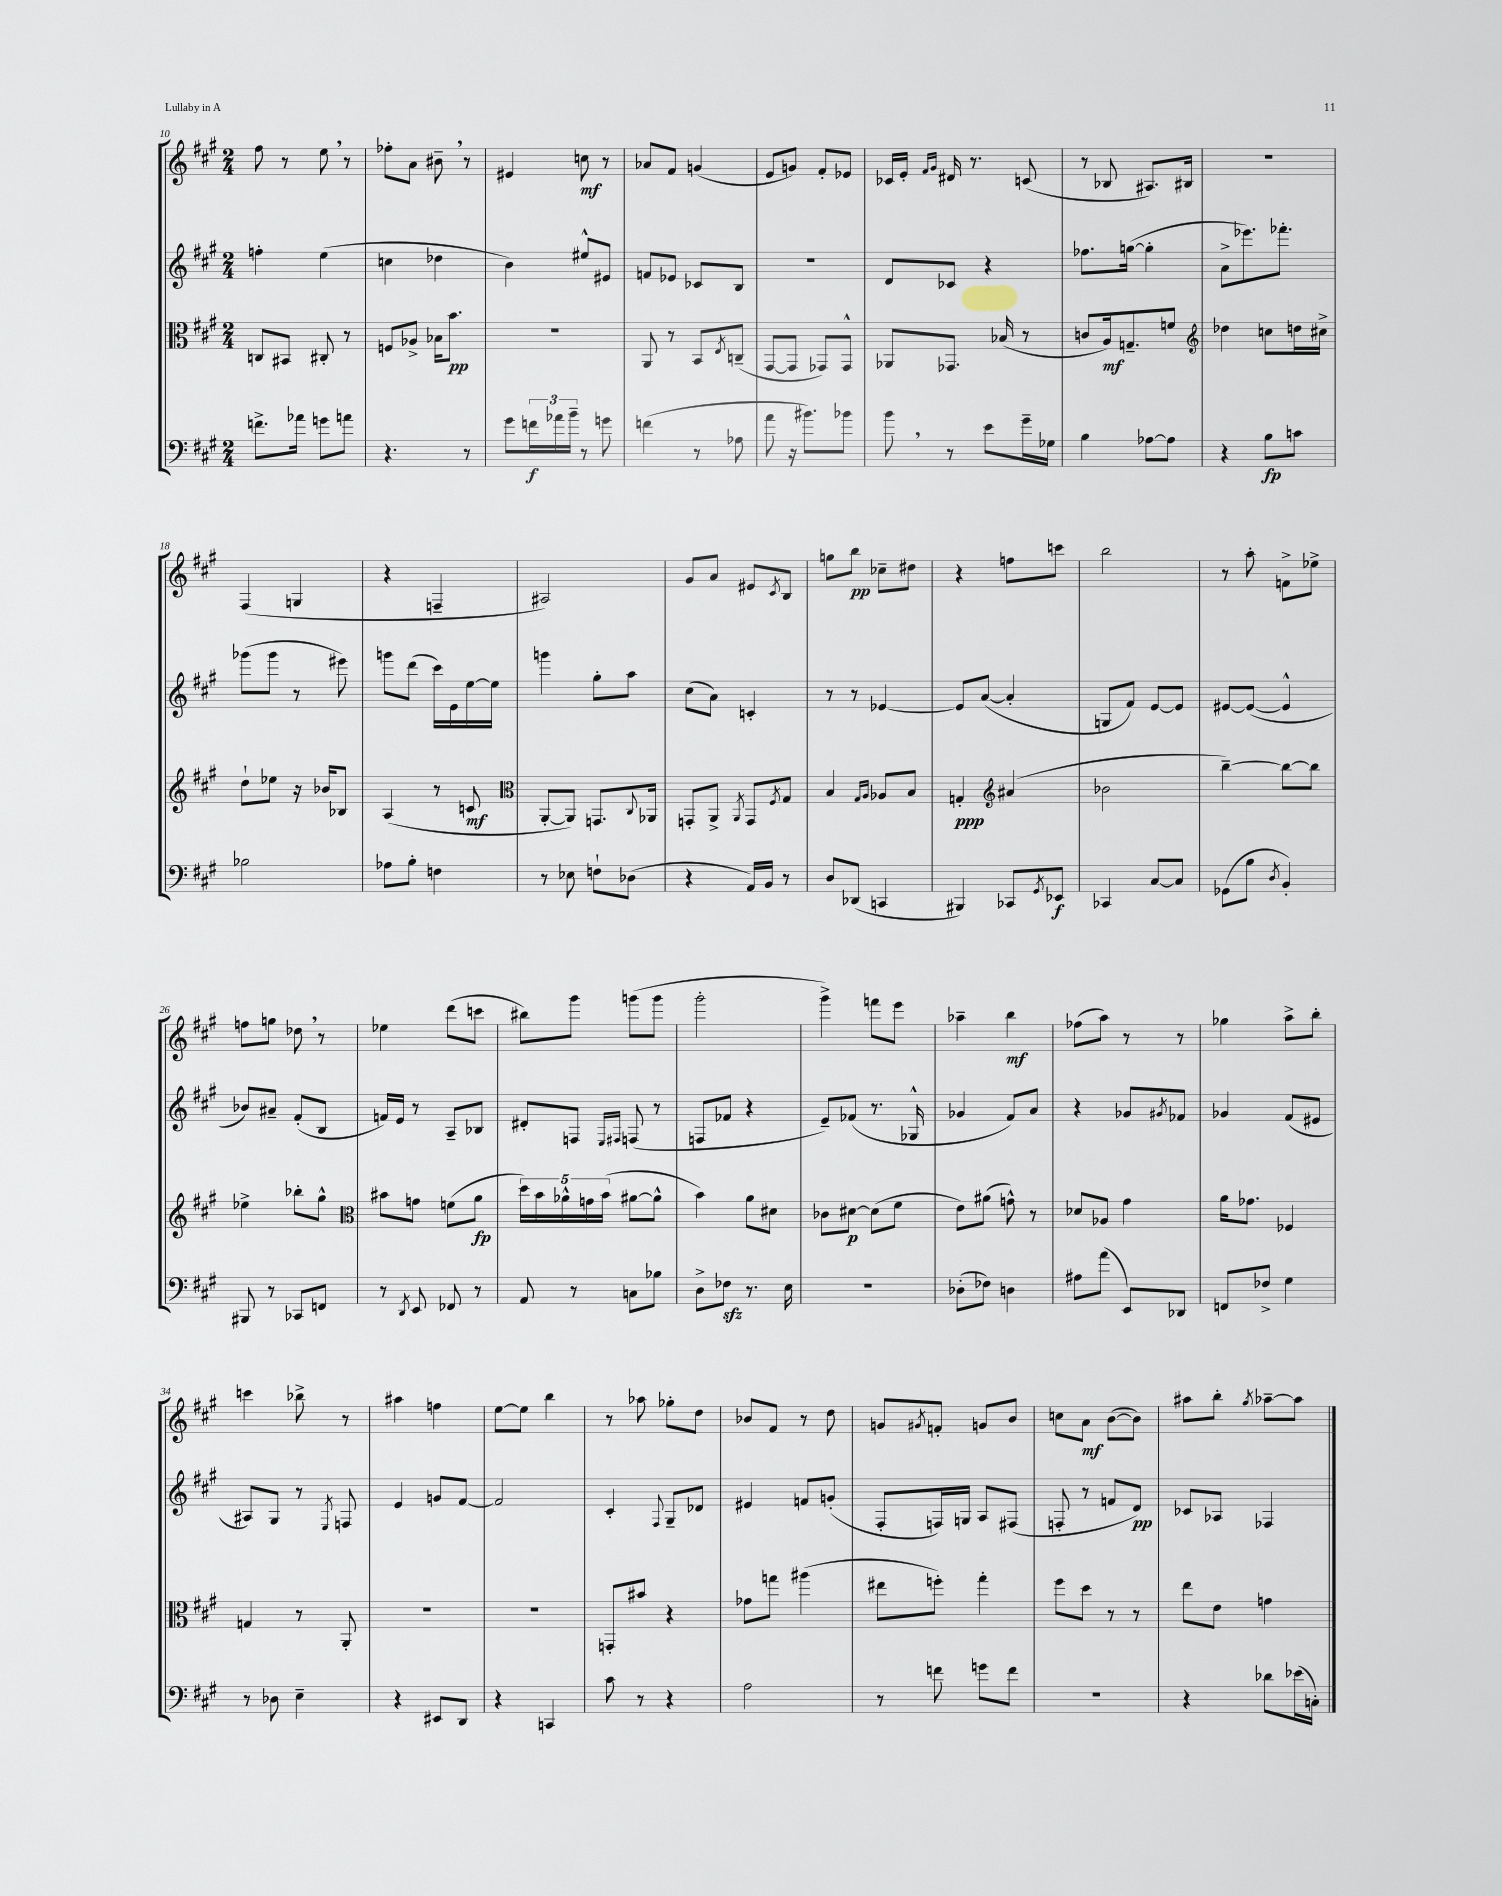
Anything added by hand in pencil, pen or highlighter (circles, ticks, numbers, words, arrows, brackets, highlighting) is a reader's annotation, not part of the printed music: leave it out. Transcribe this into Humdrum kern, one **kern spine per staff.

**kern	**dynam	**kern	**dynam	**kern	**dynam	**kern	**dynam
*part4	*part4	*part3	*part3	*part2	*part2	*part1	*part1
*staff4	*staff4	*staff3	*staff3	*staff2	*staff2	*staff1	*staff1
*clefF4	*	*clefC3	*	*clefG2	*	*clefG2	*
*k[f#c#g#]	*	*k[f#c#g#]	*	*k[f#c#g#]	*	*k[f#c#g#]	*
*M2/4	*	*M2/4	*	*M2/4	*	*M2/4	*
=10	=10	=10	=10	=10	=10	=10	=10
8.fn^\L	.	8Cn/L	.	4ffn'\	.	8ff#\	.
.	.	8BB#X/J	.	.	.	8r	.
16a-X\Jk	.	.	.	.	.	.	.
8gn\L	.	8C#X'/	.	(4ee\	.	8ee,\	.
8an\J	.	8r	.	.	.	8r	.
=11	=11	=11	=11	=11	=11	=11	=11
4.r	.	8Fn/L	.	4ccn\	.	8ff-X'\L	.
.	.	8A-X^/J	.	.	.	8a\J	.
.	.	16B-X\KL	.	4dd-X\	.	8b#X~,\	.
.	.	8.b\J	pp	.	.	.	.
8r	.	.	.	.	.	8r	.
=12	=12	=12	=12	=12	=12	=12	=12
8g#\L	.	2r	.	4b\)	.	4e#X/	.
24fn\L	f	.	.	.	.	.	.
24a-X\	.	.	.	.	.	.	.
24b~\JJ	.	.	.	.	.	.	.
8r	.	.	.	8ee#X^^/L	.	8ccn\	mf
8gn\	.	.	.	8e#X/J	.	8r	.
=13	=13	=13	=13	=13	=13	=13	=13
(4fn\	.	8AA/	.	8fn/L	.	8a-X/L	.
.	.	8r	.	8e-X/J	.	8f#/J	.
8r	.	8BB/L	.	8c-X/L	.	(4gn/	.
.	.	8qE/	.	.	.	.	.
8A-X\	.	(8Cn~/J	.	8B/J	.	.	.
=14	=14	=14	=14	=14	=14	=14	=14
8a\	.	[8GG#/L	.	2r	.	8e/L	.
16r	.	8GG#/J]	.	.	.	8gn/J)	.
8.b#X\L)	.	.	.	.	.	.	.
.	.	8GG-X/L)	.	.	.	8f#'/L	.
8b-X\J	.	8GG-^^/J	.	.	.	8e-X/J	.
=15	=15	=15	=15	=15	=15	=15	=15
8b,\	.	8AA-X/L	.	8d/L	.	16c-X/LL	.
.	.	.	.	.	.	16e'/JJ	.
.	.	.	.	.	.	16qqf#/LL	.
.	.	.	.	.	.	16qqg#/JJ	.
8r	.	8.GG-X/J	.	8c-X/J	.	16d#X/	.
.	.	.	.	.	.	8.r	.
8e\L	.	.	.	4r	.	.	.
.	.	(16B-X/	.	.	.	.	.
16g#~\L	.	8r	.	.	.	(8cn/	.
16G-X\JJ	.	.	.	.	.	.	.
=16	=16	=16	=16	=16	=16	=16	=16
4B\	.	8cn/L	.	8.ff-X\L	.	8r	.
.	.	16A/k)	mf	.	.	8B-X/	.
.	.	8.Gn~/	.	([16ggn\Jk	.	.	.
[8A-X\L	.	.	.	4gg'\]	.	8.A#X/L)	.
8A-\J]	.	8fn/J	.	.	.	.	.
.	.	.	.	.	.	16B#X/Jk	.
=17	=17	=17	=17	=17	=17	=17	=17
*	*	*clefG2	*	*	*	*	*
4r	.	4dd-X\	.	8a^\L	.	2r	.
.	.	.	.	8.eee-X\)	.	.	.
8B\L	fp	8ccn\L	.	.	.	.	.
.	.	.	.	8.fff-X'\J	.	.	.
8cn\J	.	16ddn\L	.	.	.	.	.
.	.	16cc#X^\JJ	.	.	.	.	.
!!LO:LB:g=z
=18	=18	=18	=18	=18	=18	=18	=18
2B-X\	.	8dd`\L	.	(8ggg-X\L	.	(4F#/	.
.	.	8ee-X\J	.	8ggg-\J	.	.	.
.	.	16r	.	8r	.	4Gn/	.
.	.	16b-X/KL	.	.	.	.	.
.	.	8B-X/J	.	8eee#X\)	.	.	.
=19	=19	=19	=19	=19	=19	=19	=19
8A-X\L	.	(4A/	.	8gggn\L	.	4r	.
8B'\J	.	.	.	(8ddd\J	.	.	.
4Fn\	.	8r	.	16ccc#\LL)	.	4Fn~/	.
.	.	.	.	16e\	.	.	.
.	.	8cn/	mf	[16ee\	.	.	.
.	.	.	.	16ee\JJ]	.	.	.
=20	=20	=20	=20	=20	=20	=20	=20
*	*	*clefC3	*	*	*	*	*
8r	.	[8AA'/L	.	4gggn\	.	2A#X/)	.
8E-X\	.	8AA/J])	.	.	.	.	.
8Fn`\L	.	8.GGn/L	.	8gg#'\L	.	.	.
(8D-X\J	.	.	.	8aa\J	.	.	.
.	.	8qqC#/	.	.	.	.	.
.	.	16AA-X/Jk	.	.	.	.	.
=21	=21	=21	=21	=21	=21	=21	=21
4r	.	8GGn'/L	.	(8cc#\L	.	8g#/L	.
.	.	8AA^/J	.	8a\J)	.	8a/J	.
.	.	8qAA/	.	.	.	.	.
16AA/LL)	.	8GG/L	.	4cn'/	.	8e#X/L	.
16BB/JJ	.	.	.	.	.	.	.
.	.	8qF#/	.	.	.	8qc#/	.
8r	.	8G#/J	.	.	.	8B/J	.
=22	=22	=22	=22	=22	=22	=22	=22
8D/L	.	4B/	.	8r	.	8ggn\L	.
(8DD-X/J	.	.	.	8r	.	8bb\J	pp
.	.	16qqG#/LL	.	.	.	.	.
.	.	16qqA/JJ	.	.	.	.	.
4CCn/	.	8A-X/L	.	[4e-X/	.	8cc-X~\L	.
.	.	8B/J	.	.	.	8dd#X\J	.
=23	=23	=23	=23	=23	=23	=23	=23
4BBB#X/)	.	4Gn'/	ppp	8e-/L]	.	4r	.
.	.	.	.	([8a/J	.	.	.
*	*	*clefG2	*	*	*	*	*
8CC-X/L	.	(4a#X/	.	4a'/]	.	8ffn\L	.
8qGG#/	.	.	.	.	.	.	.
8EE-X/J	f	.	.	.	.	8cccn\J	.
=24	=24	=24	=24	=24	=24	=24	=24
4CC-X/	.	2b-X\	.	8Gn/L	.	2bb\	.
.	.	.	.	8f#/J)	.	.	.
[8C#/L	.	.	.	[8e/L	.	.	.
8C#/J]	.	.	.	8e/J]	.	.	.
=25	=25	=25	=25	=25	=25	=25	=25
(8GG-X\L	.	[4bb~\)	.	[8e#X/L	.	8r	.
8B\J	.	.	.	(8e#/J_	.	8aa'\	.
8qD/	.	.	.	.	.	.	.
4BB'/)	.	8bb\L_	.	4e#^^/]	.	8fn^\L	.
.	.	8bb\J]	.	.	.	8ee-X^\J	.
!!LO:LB:g=z
=26	=26	=26	=26	=26	=26	=26	=26
8BBB#X/	.	4ee-X^\	.	8b-X/L)	.	8ffn\L	.
8r	.	.	.	8a#X~/J	.	8ggn\J	.
8CC-X/L	.	8bb-X'\L	.	(8f#'/L	.	8dd-X,\	.
8FFn/J	.	8gg#^^\J	.	8B/J	.	8r	.
=27	=27	=27	=27	=27	=27	=27	=27
*	*	*clefC3	*	*	*	*	*
8r	.	8b#X\L	.	16fn/LL)	.	4ee-X\	.
.	.	.	.	16e/JJ	.	.	.
8qDD/	.	.	.	.	.	.	.
8EE/	.	8gn\J	.	8r	.	.	.
8FF-X/	.	(8fn\L	.	8A~/L	.	(8ddd\L	.
8r	.	8a\J	fp	8B-X/J	.	8cccn\J	.
=28	=28	=28	=28	=28	=28	=28	=28
8AA/	.	20dd\LL)	.	8d#X'/L	.	8bb#X\L)	.
.	.	20b\	.	.	.	.	.
.	.	20a-X^^\	.	.	.	.	.
8r	.	.	.	8Fn/J	.	8ggg#\J	.
.	.	20gn\	.	.	.	.	.
.	.	(20b\JJ	.	.	.	.	.
.	.	.	.	16qqE/LL	.	.	.
.	.	.	.	16qqF#X/JJ	.	.	.
8Cn\L	.	[8a#X\L	.	(8Fn/	.	(8gggn\L	.
8B-X\J	.	8a#^^\J]	.	8r	.	8ggg\J	.
=29	=29	=29	=29	=29	=29	=29	=29
8D^\L	.	4b\)	.	8Fn/L	.	2ggg#'\	.
8F-Xzz\J	.	.	.	8f-X/J	.	.	.
8.r	.	8a\L	.	4r	.	.	.
.	.	8d#X\J	.	.	.	.	.
16E\	.	.	.	.	.	.	.
=30	=30	=30	=30	=30	=30	=30	=30
2r	.	8c-X\L	.	8e~/L)	.	4ggg#^\)	.
.	.	[8d#X\J	p	(8f-X/J	.	.	.
.	.	(8d#\L]	.	8.r	.	8fffn\L	.
.	.	8f#\J	.	.	.	8eee\J	.
.	.	.	.	16G-X^^/	.	.	.
=31	=31	=31	=31	=31	=31	=31	=31
(8D-X'\L	.	8e\L)	.	4g-X/	.	4aa-X~\	.
8F-X\J)	.	(8a#X\J	.	.	.	.	.
4Dn\	.	8gn^^\)	.	8f#/L)	.	4bb\	mf
.	.	8r	.	8a/J	.	.	.
=32	=32	=32	=32	=32	=32	=32	=32
8A#X\L	.	8d-X/L	.	4r	.	(8ff-X\L	.
(8a\J	.	8A-X/J	.	.	.	8aa\J)	.
8EE/L)	.	4g#\	.	8g-X/L	.	8r	.
.	.	.	.	8qg#X/	.	.	.
8DD-X/J	.	.	.	8f-X/J	.	8r	.
=33	=33	=33	=33	=33	=33	=33	=33
8FFn/L	.	16a\KL	.	4g-X/	.	4gg-X\	.
.	.	8.g-X\J	.	.	.	.	.
8F-X^/J	.	.	.	.	.	.	.
4G#\	.	4F-X/	.	(8f#/L	.	8aa^\L	.
.	.	.	.	8e#X/J	.	8bb'\J	.
!!LO:LB:g=z
=34	=34	=34	=34	=34	=34	=34	=34
8r	.	4Gn/	.	8A#X/L)	.	4cccn\	.
8D-X\	.	.	.	8G#/J	.	.	.
4E~\	.	8r	.	8r	.	8bb-X^\	.
.	.	.	.	8qE/	.	.	.
.	.	8AA'/	.	8Fn/	.	8r	.
=35	=35	=35	=35	=35	=35	=35	=35
4r	.	2r	.	4e/	.	4aa#X\	.
8EE#X/L	.	.	.	8gn/L	.	4ffn\	.
8DD/J	.	.	.	[8f#/J	.	.	.
=36	=36	=36	=36	=36	=36	=36	=36
4r	.	2r	.	2f#/]	.	[8ee\L	.
.	.	.	.	.	.	8ee\J]	.
4CCn/	.	.	.	.	.	4bb\	.
=37	=37	=37	=37	=37	=37	=37	=37
8c#\	.	8GGn'/L	.	4c#'/	.	8r	.
8r	.	8b#X/J	.	.	.	8aa-X\	.
.	.	.	.	8qqF#/	.	.	.
4r	.	4r	.	8G#~/L	.	8gg-X'\L	.
.	.	.	.	8d-X/J	.	8dd\J	.
=38	=38	=38	=38	=38	=38	=38	=38
2A\	.	8g-X\L	.	4e#X/	.	8b-X/L	.
.	.	8ggn\J	.	.	.	8f#/J	.
.	.	(4aa#X\	.	8fn/L	.	8r	.
.	.	.	.	(8gn'/J	.	8dd\	.
=39	=39	=39	=39	=39	=39	=39	=39
8r	.	8ee#X\L	.	8F#'/L	.	8gn/L	.
.	.	.	.	.	.	8qg#X/	.
8fn\	.	8ffn'\J)	.	16Fn/L)	.	8fn'/J	.
.	.	.	.	16Gn/JJ	.	.	.
8gn\L	.	4gg#'\	.	8A/L	.	8gn/L	.
8f\J	.	.	.	(8F#X/J	.	8b/J	.
=40	=40	=40	=40	=40	=40	=40	=40
2r	.	8ff#\L	.	8Fn'/	.	8ccn\L	.
.	.	8dd\J	.	8r	.	8a\J	mf
.	.	8r	.	8fn/L	.	([8b\L	.
.	.	8r	.	8d/J)	pp	8b\J])	.
=41	=41	=41	=41	=41	=41	=41	=41
4r	.	8ee\L	.	8c-X/L	.	8aa#X\L	.
.	.	8e\J	.	8A-X/J	.	8bb'\J	.
.	.	.	.	.	.	8qgg#/	.
8d-X\L	.	4gn\	.	4F-X/	.	[8aa-X~\L	.
(16e-X\L	.	.	.	.	.	8aa-\J]	.
16Cn'\JJ)	.	.	.	.	.	.	.
==	==	==	==	==	==	==	==
*-	*-	*-	*-	*-	*-	*-	*-
